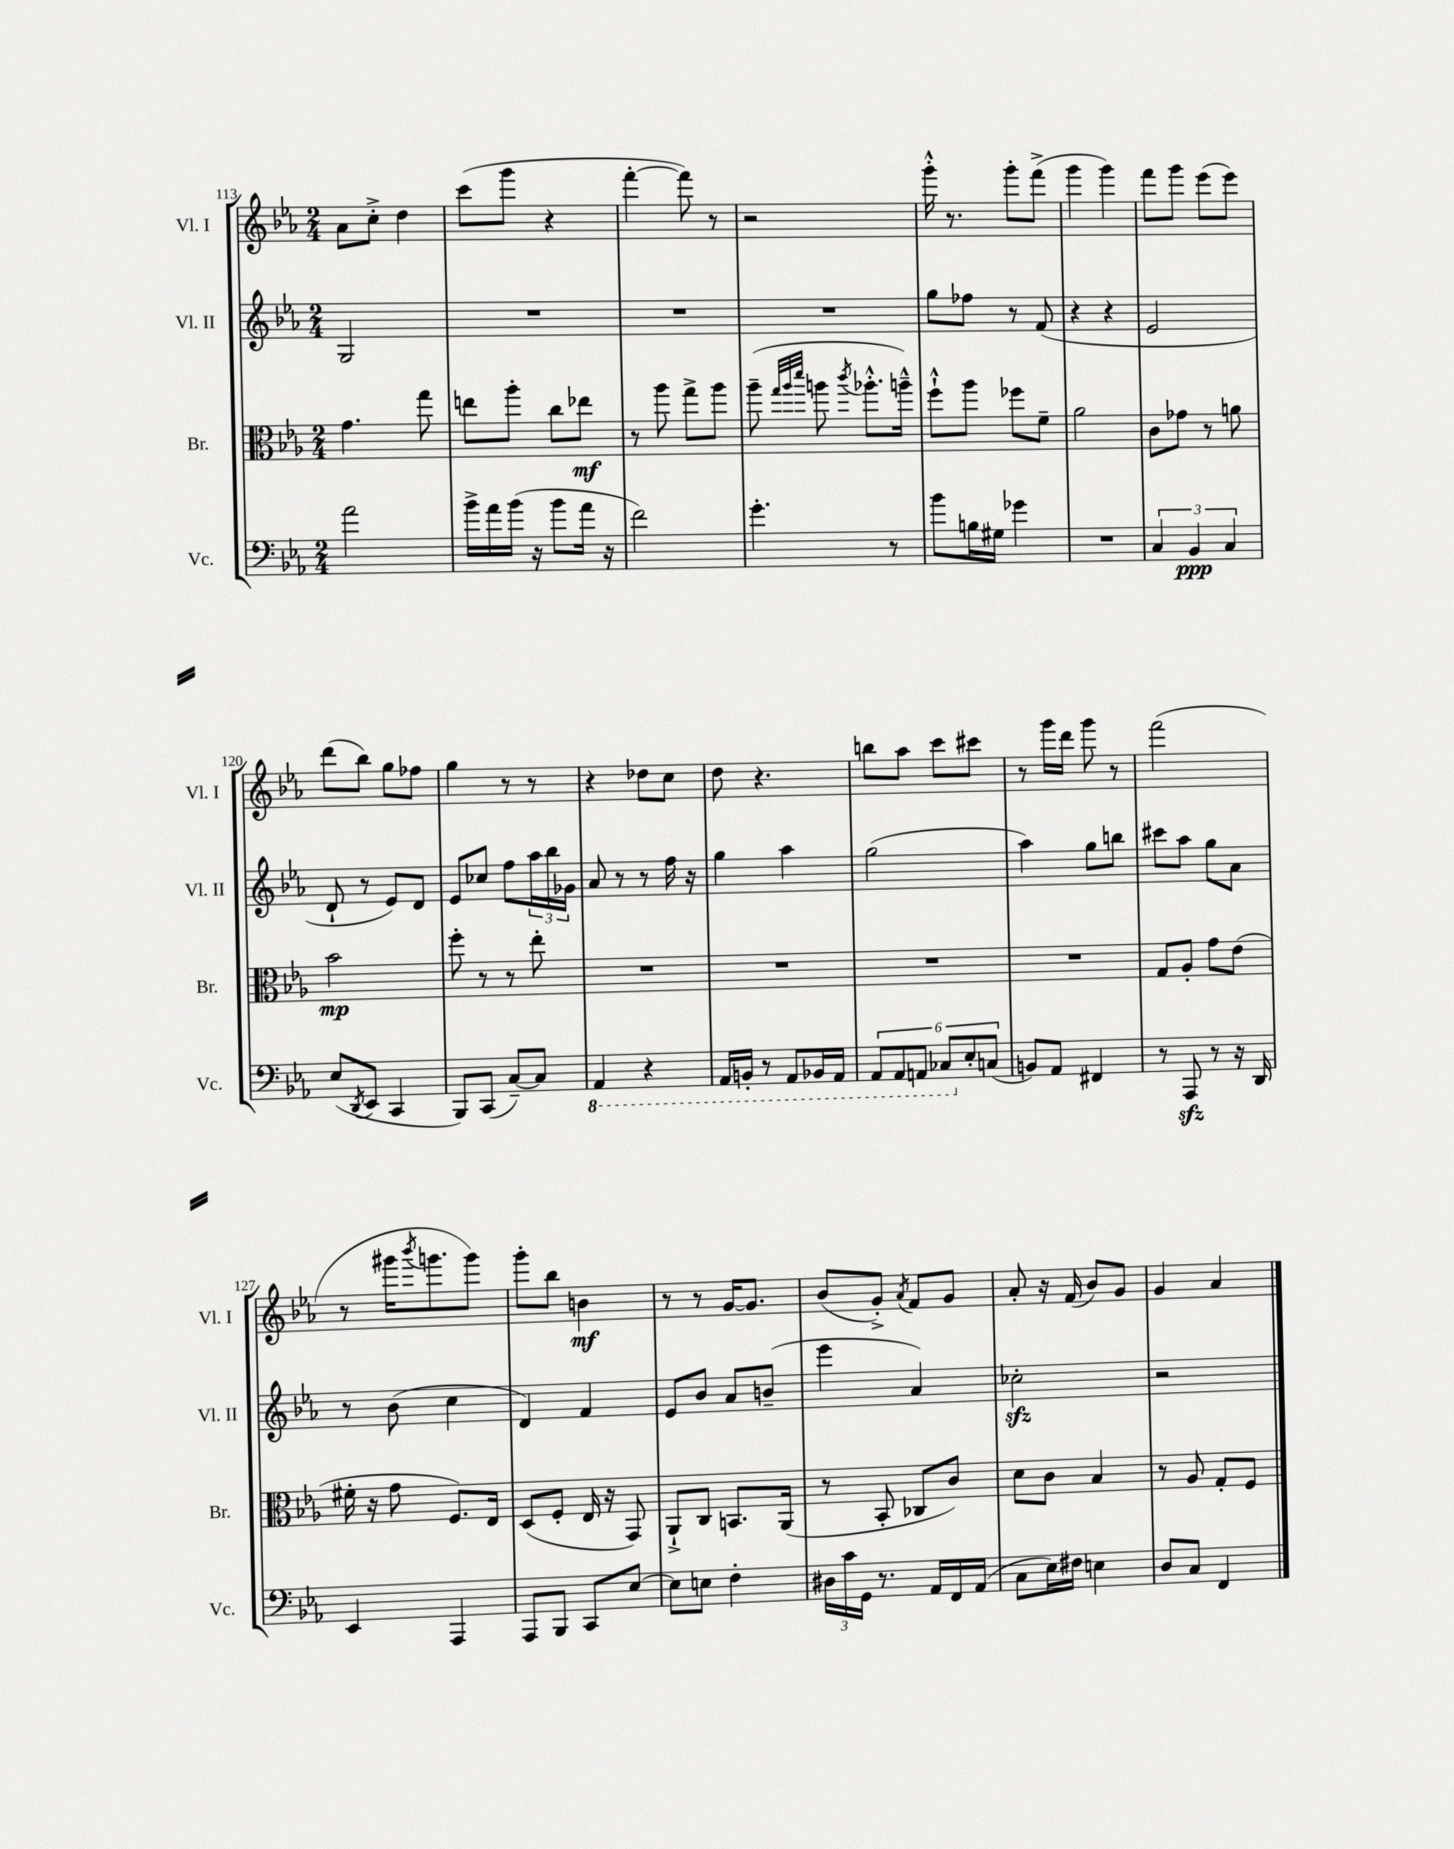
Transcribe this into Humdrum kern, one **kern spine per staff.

**kern	**kern	**kern	**kern
*staff4	*staff3	*staff2	*staff1
*clefF4	*clefC3	*clefG2	*clefG2
*k[b-e-a-]	*k[b-e-a-]	*k[b-e-a-]	*k[b-e-a-]
*M2/4	*M2/4	*M2/4	*M2/4
2a-	4.g	2G	8a-
.	.	.	8cc'^
.	.	.	4dd
.	8gg	.	.
=	=	=	=
16b-^	8ee	2r	(8ccc
16a-	.	.	.
(16b-	8aa-'	.	8ggg
16r	.	.	.
8b-	8cc	.	4r
16a-	8ee-	.	.
16r	.	.	.
=	=	=	=
2f)	8r	2r	[4fff'
.	8aa-	.	.
.	8gg^	.	8fff])
.	8aa-	.	8r
=	=	=	=
4.g'	(8aa-~	2r	2r
.	32qqgg	.	.
.	32qqaa-	.	.
.	32qqddd	.	.
.	8aa	.	.
.	8qccc	.	.
.	8.aa-'^^	.	.
8r	.	.	.
.	16aa~^^)	.	.
=	=	=	=
8b-	8ff`^^	8gg	16ggg'^^
.	.	.	8.r
16B	8aa-	8ff-	.
16G#	.	.	.
4g-	8ff-	8r	8ggg'
.	8f~	(8f	(8fff^
=	=	=	=
2r	2a-	4r	4ggg
.	.	4r	4ggg)
=	=	=	=
6C	8c	2e-	8fff
.	8g-	.	8ggg
6BB-	.	.	.
.	8r	.	(8eee-
6C	.	.	.
.	8a	.	8eee-)
=	=	=	=
(8E-	2b-	8d`	(8ddd
8qDD	.	.	.
8EE-	.	8r	8bb-)
4CC	.	8e-)	8gg
.	.	8d	8ff-
=	=	=	=
8BBB-)	8ff'	8e-	4gg
(8CC	8r	8cc-	.
[8C~)	8r	8ff	8r
8C]	8ee-'	24aa-	8r
.	.	24bb-	.
.	.	24g-	.
=	=	=	=
4AAA-	2r	8a-	4r
.	.	8r	.
4r	.	8r	8dd-
.	.	16ff	8cc
.	.	16r	.
=	=	=	=
16AAA-	2r	4gg	8dd
16BBB'	.	.	.
8r	.	.	4.r
8AAA-	.	4aa-	.
16BBB-	.	.	.
16AAA-	.	.	.
=	=	=	=
12AAA-	2r	(2gg	8bb
12AAA-	.	.	.
.	.	.	8aa-
12AAA	.	.	.
12CC-	.	.	8ccc
12E-'	.	.	.
.	.	.	8ccc#
(12C	.	.	.
=	=	=	=
8BB)	2r	4aa-)	8r
8AA-	.	.	16ggg
.	.	.	16ddd
4FF#	.	8gg	8ggg
.	.	8bb	8r
=	=	=	=
8r	8G	8ccc#	(2fff
8AAA-	8A-'	8aa-	.
8r	8g	8gg	.
16r	(8e-	8a-	.
16DD	.	.	.
=	=	=	=
4EE-	16f#'	8r	8r
.	16r	.	.
.	8g	(8b-	16ggg#
.	.	.	8qbbb-
.	.	.	8.ggg
4AAA-	8.F)	4cc	.
.	.	.	8ggg)
.	16E-	.	.
=	=	=	=
8AAA-	(8D	4d)	8ggg'
8BBB-	8F'	.	8bb-
8CC	16E-	4f	4b
.	16r	.	.
[8E-	8GG)	.	.
=	=	=	=
8E-]	8AA-`^	8e-	8r
8E	8C	8b-	8r
4F'	8.BB	8a-	[16g
.	.	.	8.g]
.	.	(8b~	.
.	(16AA-	.	.
=	=	=	=
24D#	8r	4eee-	(8b-
24c	.	.	.
24GG	.	.	.
8.r	8BB-'	.	8g'^)
.	.	.	8qa-
.	8C-	4a-)	8f
16AA-	.	.	.
16FF	8c)	.	8g
(16AA-	.	.	.
=	=	=	=
8C	8d	2cc-'	8a-'
16E-)	8c	.	16r
16F#	.	.	(16f
4E	4B-	.	8b-)
.	.	.	8g
=	=	=	=
8D	8r	2r	4g
8C	8A-	.	.
4FF	8G'	.	4a-
.	8F	.	.
==	==	==	==
*-	*-	*-	*-
